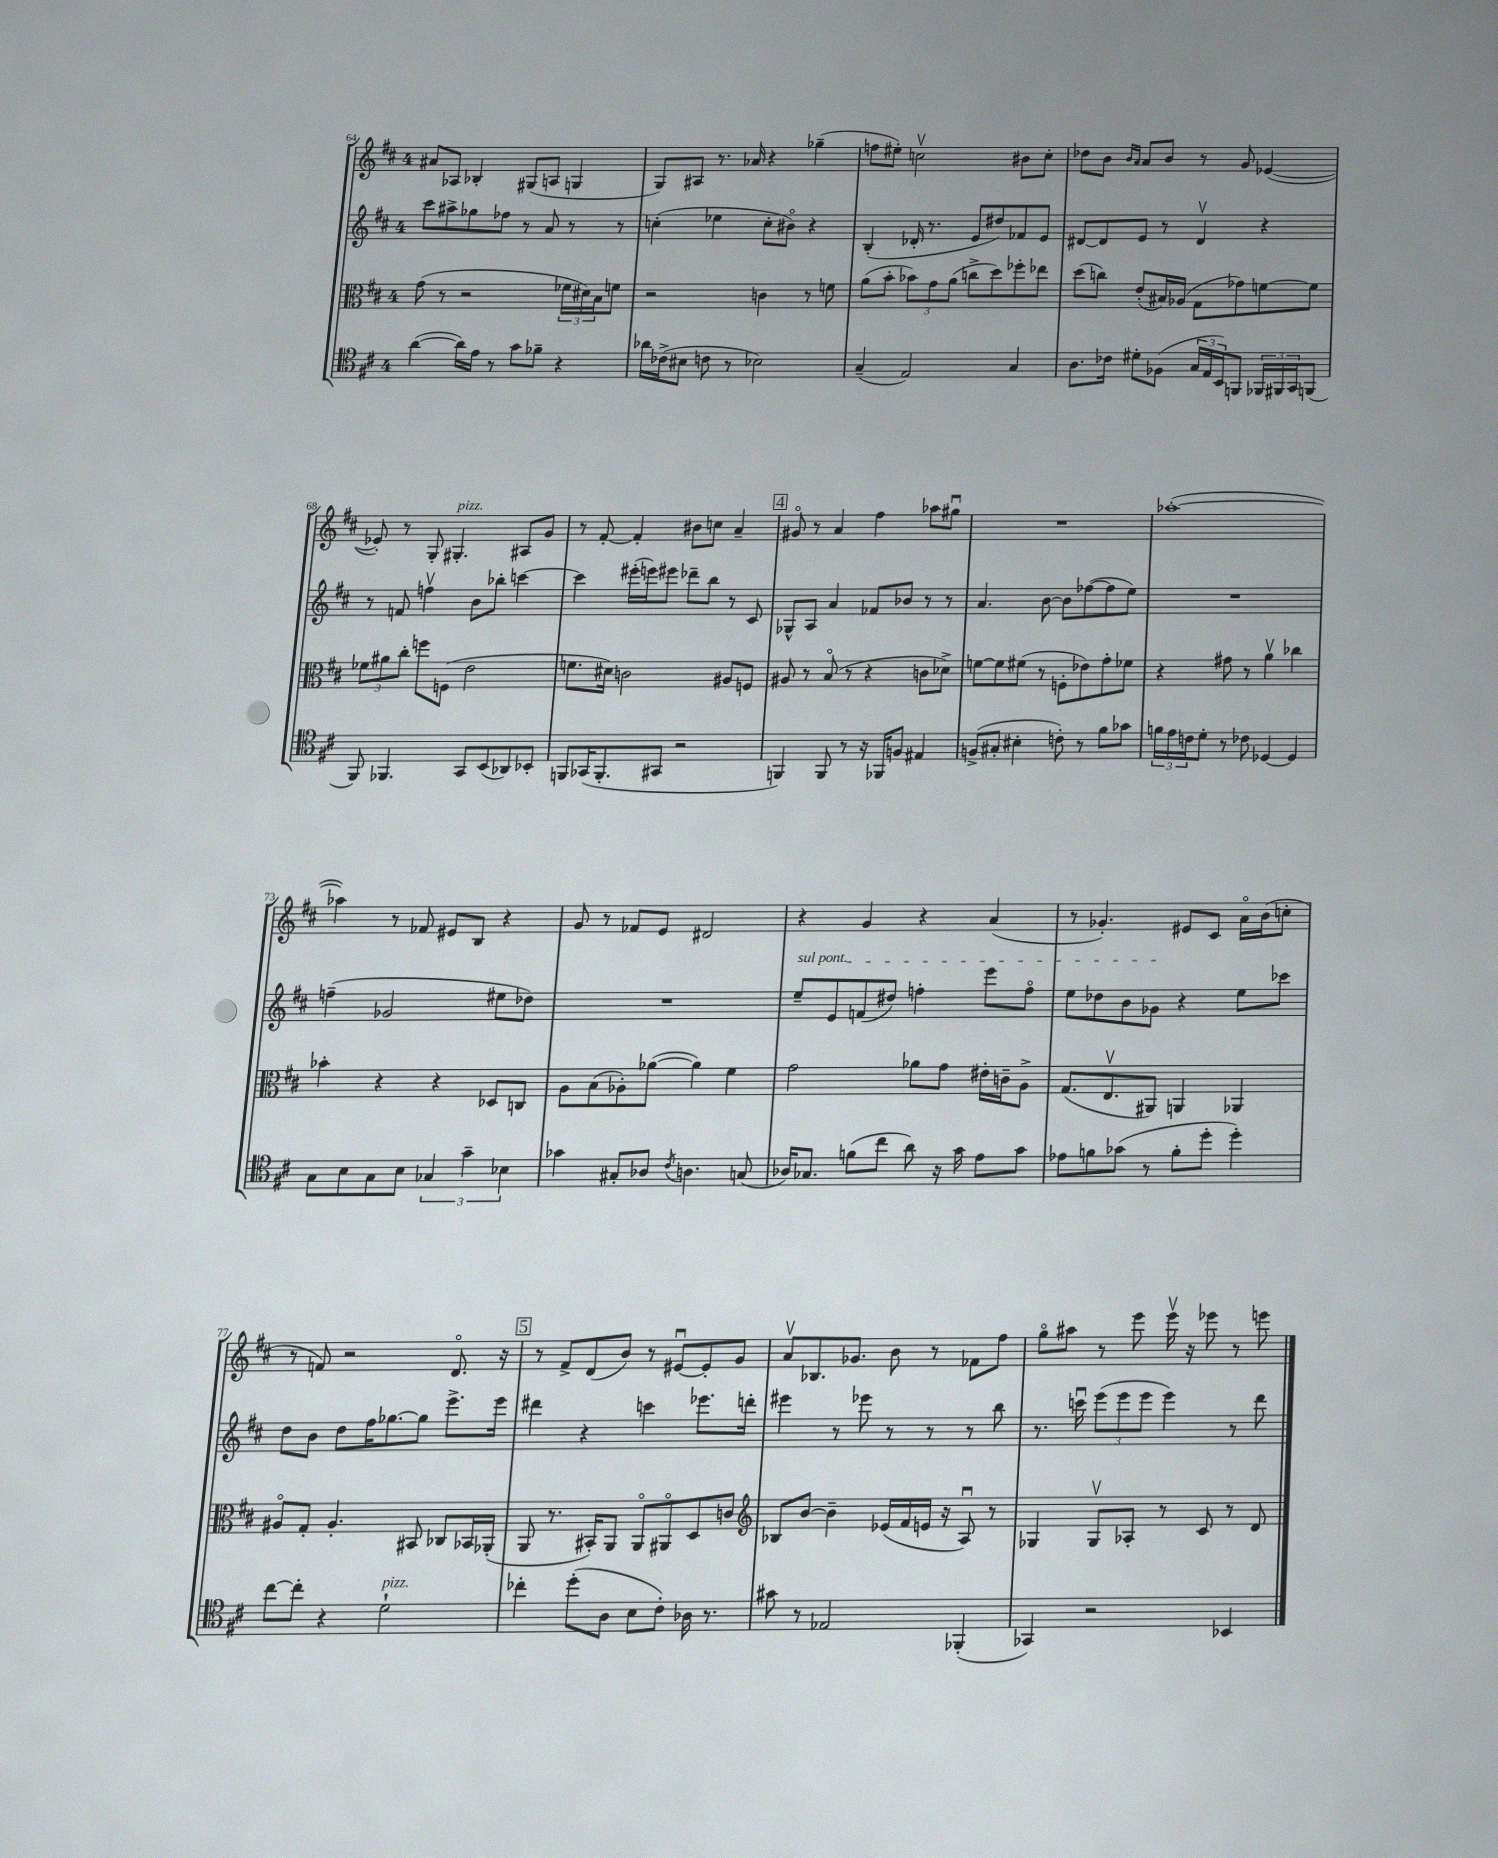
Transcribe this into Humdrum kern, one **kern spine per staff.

**kern	**kern	**kern	**kern
*staff4	*staff3	*staff2	*staff1
*clefC4	*clefC3	*clefG2	*clefG2
*k[f#c#]	*k[f#c#]	*k[f#c#]	*k[f#c#]
*M4/4	*M4/4	*M4/4	*M4/4
([4a\	(8g\	8ccc#\L	8a#/L
.	8r	8aa#^\	8A-/J
16a\]LL)	2r	8gg-\	4B-'/
16e\JJ	.	.	.
8r	.	8ff-\J	.
8g\L	.	8r	(8G#/L
8f-~\J	.	8a/	8A/J
4r	24f-\LL	8r	4G/
.	24d#\)	.	.
.	24B\J	.	.
.	8f\J	8r	.
=	=	=	=
16a-\LL	2r	(4cc'\	8G/L)
(16c-^\J	.	.	.
8B#\J	.	.	8A#/J
8c\	.	4ee-\	8.r
8r	.	.	.
.	.	.	16a-/
2B-\)	4c\	8cc'\L	4r
.	.	8b#o\J)	.
.	8r	4r	(4gg-~\
.	8f\	.	.
=	=	=	=
(4G~/	(8a\L	(4B'/	8ff\L
.	8b'\J	.	8ee#'\J)
2E/)	12b-\L)	16d-'/	2ccv\
.	.	8.r	.
.	12g\	.	.
.	(12a\J	.	.
.	8cc^\L	8e/L	.
.	8dd\)	8dd#/)	.
4G/	8ff-'\	8f-/	8b#\L
.	8ee-\J	8e/J	8cc'\J
=	=	=	=
8.A\L	(8dd\L	[8d#/L	8dd-\L
.	8cc\J)	8d#/]	8b\J
16c-\Jk	.	.	.
.	.	.	16qqb/LL
.	.	.	16qqa/JJ
8d#'\L	(8e'/L	8e/J	8a/L
(8F-\J	16B#/L)	8r	8b/J
.	(16A-/JJ	.	.
24G/LL	8G\L	4d#v/	8r
24E/	.	.	.
24BB/J)	.	.	.
8FF/J	8g-\)	.	8g/
24FF-/LL	[8f\	4r	([4e-/
24FF#/	.	.	.
24GG/J	.	.	.
(8FF/J	8f\]J	.	.
=	=	=	=
8FF#/)	12f-\L	8r	8e-'/])
.	12a#\	.	.
4.FF-/	.	8f/	8r
.	12cc#'\J	.	.
.	8ff\L	4ffv\	8G'/
.	(8F\J	.	4.G#'/
8GG/L	2e\	8b\L	.
(8BB/	.	8bb-'\J	.
8AA-/)	.	[4ccc\	8A#/L
8BB-'/J	.	.	8g/J
=	=	=	=
8FF/L	8.f\L	4ccc\]	8r
(16GG-/K	.	.	[8f#'/
8.FF'/	16d#\Jk)	.	.
.	2c\	(16eee#'\LL	4f#'/]
.	.	16eee\J)	.
8GG#/J	.	8eee#\J	.
2r	.	8ddd-~\L	8b#\L
.	.	8bb\J	8cc\J
.	8A#/L	8r	4a~/
.	8F/J	8c#/	.
=	=	=	=
4FF/)	8A#/	8G-^^/L	8g#o/
.	8r	8A/J	8r
8FF/	(8Bo/	4a/	4a/
8r	8r	.	.
16r	4r	8f-/L	4ff#\
16FF-/LK	.	.	.
8F/J	.	8b-/J	.
4E#/	8c\L	8r	8aa-\L
.	8d-^\J)	8r	8gg#u\J
=	=	=	=
(8F^/L	[8f\L	4.a/	1r
8G#'/J	8f\]	.	.
4B#'\	(8f#\J	.	.
.	8r	[8b\	.
8c'\)	8F'\L	8b\]L	.
8r	8e-\)	([8ff-\	.
8f#\L	8g'\	8ff-\]	.
8g-\J	8f-\J	8ee\J)	.
=	=	=	=
24f\LL	4r	1r	([1aa-'
24e\	.	.	.
24c\J	.	.	.
8d'\J	.	.	.
8r	8g#\	.	.
8c-\	8r	.	.
[4D-/	4av\	.	.
4D-/]	4cc-\	.	.
=	=	=	=
8G\L	4b-'\	(4ff~\	4aa-\])
8B\	.	.	.
8G\	4r	2g-/	8r
8B\J	.	.	8f-/
6G-/	4r	.	8e#/L
.	.	.	8B/J
6g~\	.	.	.
.	8D-/L	8ee#\L	4r
6B-\	.	.	.
.	8C/J	8dd-\J)	.
=	=	=	=
4g-\	8A\L	1r	8g/
.	(8B\	.	8r
8G#'/L	8A-'\)	.	8f-/L
8A-/J	([8a-\J	.	8e/J
8qc#/	.	.	.
4.A\	4a-\])	.	2d#/
.	4f#\	.	.
(8G/	.	.	.
=	=	=	=
16A-/LK)	2g\	8ee~/L	4r
8.G-/J	.	.	.
.	.	8e/	.
(8f\L	.	(8f/	4g/
8cc#\J	.	8dd#/J)	.
8a\)	8a-\L	4ff'\	4r
16r	8g\J	.	.
16g\	.	.	.
8e\L	16e#'\LL	8eee\L	(4a/
.	16c~\J	.	.
8g\J	8A^\J	8ffo\J	.
=	=	=	=
8e-\L	(8.G/L	8ee\L	8r
8f\	.	8dd-\	4.g-'/)
.	8.Ev/	.	.
(8g-\J	.	8b\	.
8r	8AA#/J)	8g-\J	.
8f'\L	4AA/	4r	8e#/L
8dd'\J	.	.	8c#/J
4dd'\)	4AA-/	8ee\L	16ao\LL
.	.	.	(16b\J
.	.	8ccc-\J	8cc'\J
=	=	=	=
[8cc#\L	8A#o/L	8dd\L	8r
8cc#'\]J	8G'/J	8b\J	8f/)
4r	4.A#'/	8dd\L	2r
.	.	16ff#\K	.
.	.	[8.gg-\	.
2d`\	.	.	.
.	8BB#/	8gg-\]J	.
.	8C-/L	8.eee^\L	8.do/
.	16BB-/L	.	.
.	(16AA-'/JJ	16eee\Jk	16r
=	=	=	=
4cc-'\	8AA/	4ddd#\	8r
.	8.r	.	8f#^/L
(8dd'\L	.	4r	(8d/
.	16BB#'/LK)	.	.
8A\J	8AA/J	.	8b/J)
8B\L	8AAo/L	4ccc\	8r
8c#'\J)	8AA#o/	.	[8e#u/L
16A-\	8D/	8.eee-\L	8e#'/]
8.r	.	.	.
.	8c/J	.	8g/J
.	.	16ddd'\Jk	.
=	=	=	=
*	*clefG2	*	*
8g#\	8B-/L	4eee#\	8av/L
8r	[8b/J	.	8.B-/
2E-/	4b~\]	8r	.
.	.	.	8.g-/J
.	.	8eee-\	.
.	(16e-/LL	8r	8b\
.	16f#/	.	.
.	16e/JJ	8r	8r
.	16r	.	.
(4FF-'/	8Au/)	8r	8f-\L
.	8r	8bb\	8ff#\J
=	=	=	=
4GG-/)	4G-/	8.r	8ggo\L
.	.	.	8aa#\J
.	.	16cccu\	.
2r	8G-v/L	(12eee\L	8r
.	.	12eee\	.
.	8A-'/J	.	8eee\
.	.	12eee\J	.
.	8r	4eee\)	16eeev\
.	.	.	16r
.	8c#/	.	8eee-\
4BB-/	8r	8r	8r
.	8d/	8ddd\	8eee\
==	==	==	==
*-	*-	*-	*-
